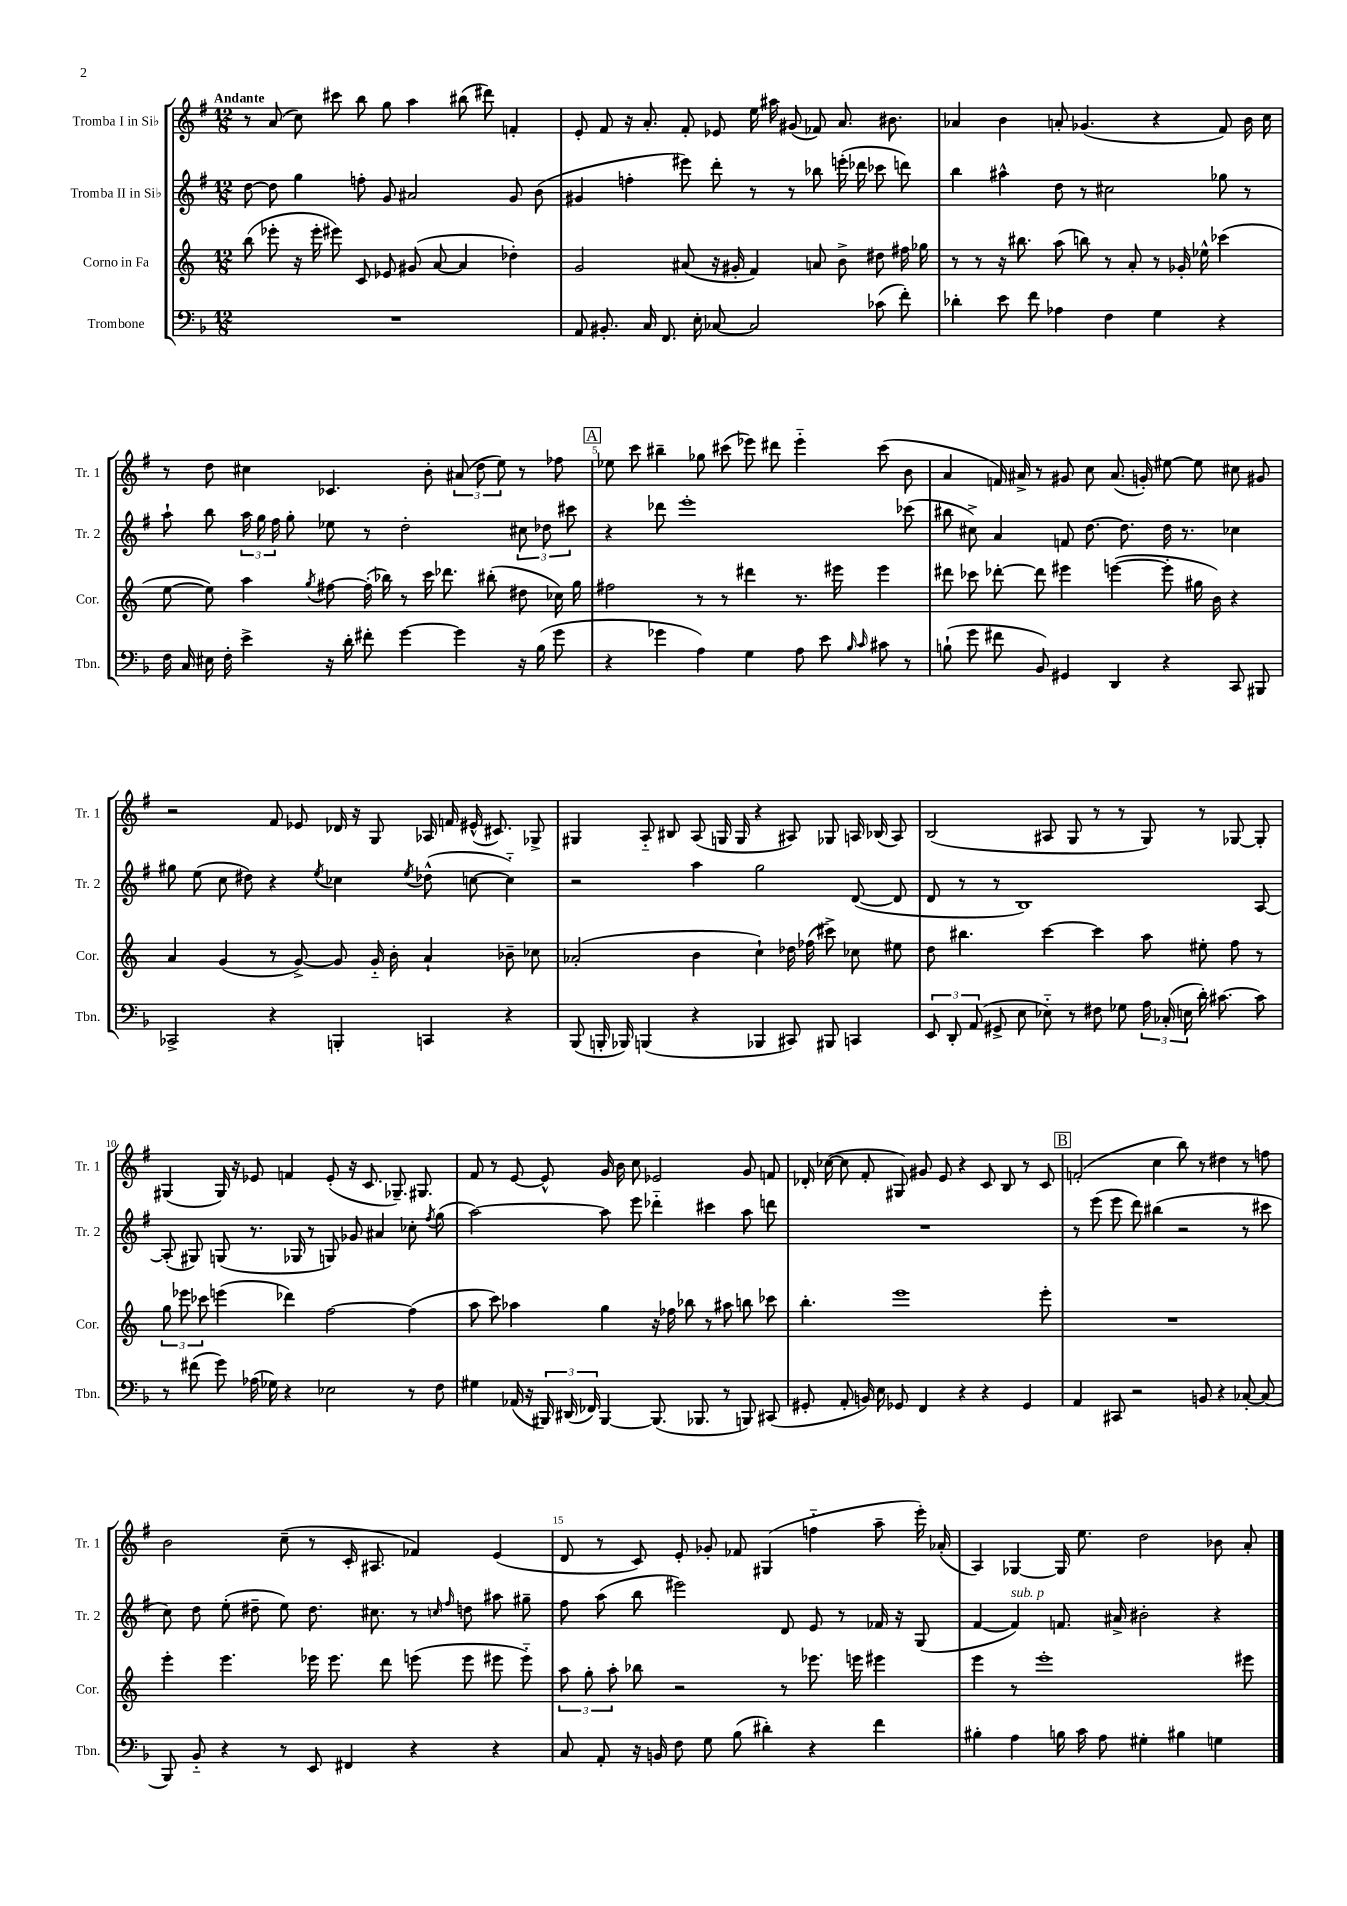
<<
\new StaffGroup <<
\new Staff = "s0" \with { instrumentName = "Tromba I in Sib" shortInstrumentName = "Tr. 1" } {
    \clef treble \key g \major \numericTimeSignature \time 12/8 \tempo "Andante"
    \autoBeamOff r8 a'8( c''8) cis'''8 b''8 g''8 a''4 bis''8( dis'''8) f'4-. |
    e'8-. fis'8 r16 a'8.-. fis'8-. ees'8 e''16 ais''16 gis'8( fes'8) a'8. bis'8. |
    aes'4 b'4 a'8-. ges'4.( r4 fis'8) b'16 c''16 |
    r8 d''8 cis''4 ces'4. b'8-. \tuplet 3/2 { ais'8( d''8 e''8) } r8 fes''8 |
    \mark \markup { \box "A" } ees''8 c'''8 bis''4-- ges''8 cis'''8( ees'''8) dis'''8 ees'''4-_ cis'''8( b'8 |
    a'4 f'16) ais'16-> r8 gis'8 c''8 ais'8.( g'16-.) eis''8~ eis''8 cis''8 gis'8 |
    r2 fis'8 ees'8 des'16 r16 g8 aes16 f'16 eis'16-^( cis'8.) ges8-> |
    gis4 a8-_ bis8 a8( g16 g16 r4 ais8) ges8 a16 bes16( a8) |
    b2( ais8 g8 r8 r8 g8) r8 ges8~ ges8-. |
    gis4( gis16) r16 ees'8 f'4 ees'8-.( r16 c'8. ges8.--) gis8. |
    fis'8 r8 e'8~ e'8-^ g'16 b'16 c''8 ees'2 g'8 f'8 |
    des'16-. ces''16~( ces''8 fis'8-. gis8) gis'8 e'8 r4 c'8 b8 r8 c'8 |
    \mark \markup { \box "B" } f'2-.( c''4 b''8) r8 dis''4 r8 f''8 |
    b'2 c''8--( r8 c'16-. ais8. fes'4) e'4( |
    d'8 r8 c'8) e'8-. ges'8-. fes'8 gis4( f''4-_ a''8-- e'''16-.) aes'16-.( |
    a4) ges4~ ges16 e''8. d''2 bes'8 a'8-. \bar "|." |
}
\new Staff = "s1" \with { instrumentName = "Tromba II in Sib" shortInstrumentName = "Tr. 2" } {
    \clef treble \key g \major \numericTimeSignature \time 12/8
    \autoBeamOff d''8~ d''8 g''4 f''8-. g'8 ais'2 g'8 b'8( |
    gis'4 f''4-. eis'''8) d'''8-. r8 r8 bes''8 e'''16-.( des'''16 ces'''8 d'''8) |
    b''4 ais''4-^ d''8 r8 cis''2 ges''8 r8 |
    a''8-! b''8 \tuplet 3/2 { a''16 g''16 fis''16 } g''8-. ees''8 r8 d''2-. \tuplet 3/2 { cis''8 des''8 cis'''8 } |
    \mark \markup { \box "A" } r4 des'''8 e'''1-. ces'''8( |
    bis''8 cis''8->) a'4 f'8 d''8.~ d''8. d''16 r8. ces''4 |
    gis''8 e''8( c''8 dis''8) r4 \acciaccatura { e''8 } ces''4 \acciaccatura { e''8 } des''8-^( c''8~ c''4-_) |
    r2 a''4 g''2 d'8~( d'8 |
    d'8 r8 r8 b1) a8~ |
    a8-.( gis8) g8( r8. ges16 r8 g8) ges'8 ais'4 ces''8-. \acciaccatura { fis''8 } g''8( |
    a''2~) a''8 e'''8 des'''4-_ cis'''4 a''8 d'''8 |
    R1. |
    \mark \markup { \box "B" } r8 e'''8( e'''8 d'''8) bis''4( r2 r8 cis'''8 |
    c''8) d''8 e''8-.( dis''8-- e''8) dis''8. cis''8. r8 \grace { c''16 fis''16 } d''8 ais''8 gis''8-- |
    fis''8 a''8( b''8 eis'''2) d'8 e'8 r8 fes'16 r16 g8( |
    fis'4~ fis'4^\markup { \italic "sub. p" }) f'8. ais'16-> bis'2-. r4 \bar "|." |
}
\new Staff = "s2" \with { instrumentName = "Corno in Fa" shortInstrumentName = "Cor." } {
    \clef treble \key c \major \numericTimeSignature \time 12/8
    \autoBeamOff b''8( ees'''8-. r16 ees'''16-. eis'''8) c'8 ees'8 gis'8( a'8~ a'4 des''4-.) |
    g'2 ais'8( r16 gis'16-. f'4) a'8 b'8-> dis''8 fis''16 ges''16 |
    r8 r8 r16 bis''8. a''8( b''8) r8 a'8-. r8 ges'16-. ees''16-^ ces'''4( |
    e''8~ e''8) a''4 \acciaccatura { g''8 } fis''8~ fis''16-.( bes''16) r8 c'''16 des'''8. bis''8-.( dis''8 ces''16) g''16 |
    \mark \markup { \box "A" } fis''2 r8 r8 dis'''4 r8. eis'''16 eis'''4 |
    dis'''8 ces'''8 des'''8~-. des'''8 eis'''4 e'''4~( e'''8-. gis''16 b'16) r4 |
    a'4 g'4( r8 g'8~->) g'8 g'16-_ b'16-. a'4-! bes'8-- ces''8 |
    aes'2-.( b'4 c''4-!) des''16 fes''16( cis'''8->) ces''8 eis''8 |
    d''8 bis''4. c'''4~ c'''4 a''8 eis''8-. f''8 r8 |
    \tuplet 3/2 { g''8 ees'''8 ces'''8 } e'''4( des'''4) f''2~ f''4( |
    a''8 c'''8) aes''4 g''4 r16 fes''16 bes''8 r8 ais''8 b''8 ces'''8 |
    b''4.-. e'''1 e'''8-. |
    \mark \markup { \box "B" } R1. |
    e'''4-. e'''4. ees'''16 ees'''8. d'''8 e'''8( e'''8 eis'''8 eis'''8-_) |
    \tuplet 3/2 { a''8 g''8-. a''8-. } bes''8 r2 r8 ees'''8. e'''16 eis'''4 |
    e'''4 r8 e'''1-. eis'''8 \bar "|." |
}
\new Staff = "s3" \with { instrumentName = "Trombone" shortInstrumentName = "Tbn." } {
    \clef bass \key f \major \numericTimeSignature \time 12/8
    \autoBeamOff R1. |
    a,8 bis,8.-. c16 f,8. e16-. ces8~ ces2 ces'8( f'8-.) |
    des'4-. e'8 f'8 aes4 f4 g4 r4 |
    f16 c16 eis16 f16-. e'4-> r16 d'16-. fis'8-. g'4~ g'4 r16 bes16( g'8 |
    \mark \markup { \box "A" } r4 ges'4 a4) g4 a8 e'8 \grace { bes16 c'16 } cis'8 r8 |
    b8-!( g'8 fis'8 bes,8) gis,4 d,4 r4 c,8 bis,,8 |
    ces,2-> r4 b,,4-. c,4 r4 |
    bes,,8( b,,16-. bes,,16) b,,4( r4 bes,,4 cis,8) bis,,8 c,4 |
    \tuplet 3/2 { e,8 d,8-. a,8( } gis,8-> e8 ees8-_) r8 fis8 ges8 \tuplet 3/2 { a16 ces16-.( e16 } d'16-.) cis'8.~ cis'8 |
    r8 fis'8( g'8) aes16( ges16) r4 ees2 r8 f8 |
    gis4 aes,16( r16 \tuplet 3/2 { bis,,16) dis,16( fes,16) } bis,,4~ bis,,8.( bes,,8. r8 b,,8) cis,8( |
    gis,8-. a,8-. b,16) e16 ges,8 f,4 r4 r4 ges,4 |
    \mark \markup { \box "B" } a,4 cis,8 r2 b,8 r4 ces8~-. ces8( |
    bes,,8) bes,8-_ r4 r8 e,8 fis,4 r4 r4 |
    c8 a,8-. r16 b,16 f8 g8 bes8( dis'4-.) r4 f'4 |
    bis4-. a4 b16 c'16 a8 gis4-. bis4 g4 \bar "|." |
}
>>
>>
\layout { \context { \Score \override BarNumber.break-visibility = ##(#f #t #t) barNumberVisibility = #(every-nth-bar-number-visible 5) } }
